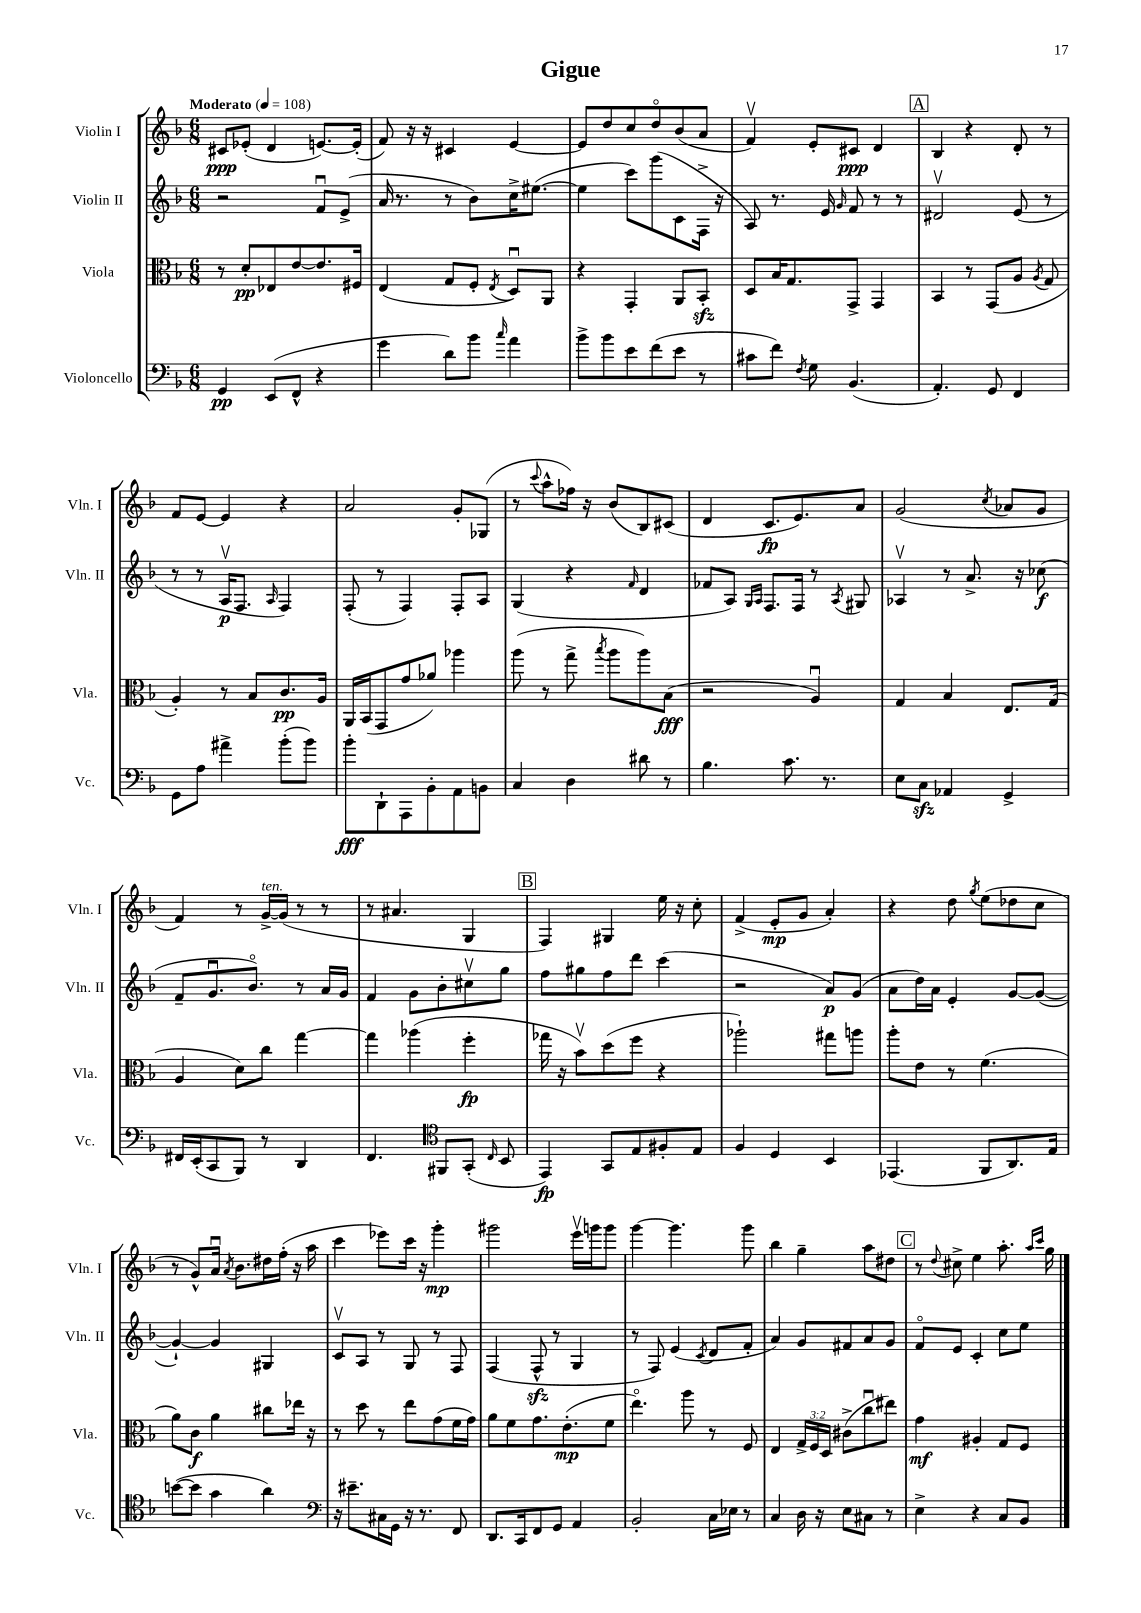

**kern	**dynam	**kern	**dynam	**kern	**dynam	**kern	**dynam
*part4	*part4	*part3	*part3	*part2	*part2	*part1	*part1
*staff4	*staff4	*staff3	*staff3	*staff2	*staff2	*staff1	*staff1
*I"Violoncello	*	*I"Viola	*	*I"Violin II	*	*I"Violin I	*
*I'Vc.	*	*I'Vla.	*	*I'Vln. II	*	*I'Vln. I	*
*clefF4	*	*clefC3	*	*clefG2	*	*clefG2	*
*k[b-]	*	*k[b-]	*	*k[b-]	*	*k[b-]	*
*M6/8	*	*M6/8	*	*M6/8	*	*M6/8	*
*MM108	*	*MM108	*	*MM108	*	*MM108	*
=1	=1	=1	=1	=1	=1	=1	=1
!	!	!	!	!	!	!LO:TX:a:B:t=Moderato	!
4GG/	pp	8r	.	2r	.	8c#X/L	ppp
.	.	8d'/L	pp	.	.	(8e-X'/J	.
(8EE/L	.	8E-X/	.	.	.	4d/	.
8FF^^/J	.	[8e/	.	.	.	.	.
4r	.	8.e/]	.	8fu/L	.	[8.en/L)	.
.	.	.	.	(8e^/J	.	.	.
.	.	16F#X/Jk	.	.	.	(16e'/Jk]	.
=2	=2	=2	=2	=2	=2	=2	=2
4g\	.	(4E/	.	16a/	.	8f/)	.
.	.	.	.	8.r	.	.	.
.	.	.	.	.	.	16r	.
.	.	.	.	.	.	16r	.
8d\L)	.	8G/L	.	8r	.	4c#X/	.
8b-\J	.	8F'/J	.	8b-\L)	.	.	.
16qqcc/	.	8qE/	.	.	.	.	.
4a\	.	8Du/L)	.	16cc^\K	.	[4e/	.
.	.	.	.	([8.ee#X\J	.	.	.
.	.	8AA/J	.	.	.	.	.
=3	=3	=3	=3	=3	=3	=3	=3
8b-^\L	.	4r	.	4ee#\]	.	8e/L]	.
8b-\	.	.	.	.	.	8dd/	.
8e\	.	4GG'/	.	8ccc\L)	.	8cc/	.
(8f\	.	.	.	(8ggg\	.	8dd/	.
8e\J	.	8AA/L	.	8c\	.	(8b-/	.
8r	.	8BB-zz'/J	.	16F^\Jk	.	8a/J	.
.	.	.	.	16r	.	.	.
=4	=4	=4	=4	=4	=4	=4	=4
8c#X\L	.	8D/L	.	8A/)	.	4fv/)	.
8f\J)	.	16B-/K	.	8.r	.	.	.
.	.	8.G/	.	.	.	.	.
8qF/	.	.	.	.	.	.	.
8G\	.	.	.	.	.	8e'/L	.
.	.	.	.	16e/	.	.	.
.	.	.	.	16qqg/	.	.	.
(4.BB-/	.	8GG^/J	.	8f/	.	8c#X/J	ppp
.	.	4GG/	.	8r	.	4d/	.
.	.	.	.	8r	.	.	.
!!LO:REH:place=s1:t=A
=5	=5	=5	=5	=5	=5	=5	=5
4.AA'/)	.	4BB-/	.	2d#Xv/	.	4B-/	.
.	.	8r	.	.	.	4r	.
8GG/	.	(8GG/L	.	.	.	.	.
4FF/	.	8A/J	.	(8e/	.	8d'/	.
.	.	8qA/	.	.	.	.	.
.	.	8G/	.	8r	.	8r	.
!!LO:LB:g=z
=6	=6	=6	=6	=6	=6	=6	=6
8GG\L	.	4A'/)	.	8r	.	8f/L	.
8A\J	.	.	.	8r	.	[8e/J	.
4a#X^\	.	8r	.	16Av/KL	p	4e/]	.
.	.	.	.	8.F/J	.	.	.
.	.	8B-/L	.	.	.	.	.
.	.	.	.	16qqA/	.	.	.
(8b-'\L	.	8.c/	pp	4F/)	.	4r	.
8b-\J)	.	.	.	.	.	.	.
.	.	16A/Jk	.	.	.	.	.
=7	=7	=7	=7	=7	=7	=7	=7
8b-'\L	fff	16AA/LL	.	(8F'/	.	2a/	.
.	.	(16BB-/J	.	.	.	.	.
8DD`\	.	8GG/	.	8r	.	.	.
8AAA\	.	8g/	.	4F/)	.	.	.
8BB-'\	.	8a-X/J)	.	.	.	.	.
8AA\	.	4aa-X\	.	8F'/L	.	8g'/L	.
8BBn\J	.	.	.	8A/J	.	(8G-X/J	.
=8	=8	=8	=8	=8	=8	=8	=8
4C/	.	(8aa\	.	(4G/	.	8r	.
.	.	.	.	.	.	8qqccc/	.
.	.	8r	.	.	.	8aa^^\L	.
4D\	.	8gg^\	.	4r	.	16ff-X\Jk)	.
.	.	.	.	.	.	16r	.
.	.	8qbb-/	.	.	.	.	.
.	.	8aa\L	.	.	.	(8b-/L	.
.	.	.	.	16qqf/	.	.	.
8d#X\	.	8aa\)	.	4d/	.	8B-/)	.
8r	.	(8B-\J	fff	.	.	(8c#X/J	.
=9	=9	=9	=9	=9	=9	=9	=9
4.B-\	.	2r	.	8f-X/L	.	4d/	.
.	.	.	.	8A/J)	.	.	.
.	.	.	.	16qqG/LL	.	.	.
.	.	.	.	16qqA/JJ	.	.	.
.	.	.	.	8.F/L	.	8.c/L	fp
8.c\	.	.	.	.	.	.	.
.	.	.	.	16F/Jk	.	8.e/)	.
.	.	4Au/)	.	8r	.	.	.
8.r	.	.	.	.	.	.	.
.	.	.	.	8qA/	.	.	.
.	.	.	.	8G#X/	.	8a/J	.
=10	=10	=10	=10	=10	=10	=10	=10
8E\L	.	4G/	.	4A-Xv/	.	(2g/	.
8Czz\J	.	.	.	.	.	.	.
4AA-X/	.	4B-/	.	8r	.	.	.
.	.	.	.	8.a^/	.	.	.
.	.	.	.	.	.	8qcc/	.
4GG^/	.	8.E/L	.	.	.	8a-X/L	.
.	.	.	.	16r	.	.	.
.	.	.	.	(8cc-X\	f	8g/J	.
.	.	(16G/Jk	.	.	.	.	.
!!LO:LB:g=z
=11	=11	=11	=11	=11	=11	=11	=11
16FF#X/LL	.	4A/	.	8f~/L	.	4f/)	.
(16EE'/J	.	.	.	.	.	.	.
8CC/	.	.	.	8.gu/	.	.	.
8BBB-/J)	.	8d\L)	.	.	.	8r	.
.	.	.	.	8.b-/J)	.	.	.
!	!	!	!	!	!	!LO:TX:a:i:t=ten.	!
8r	.	8cc\J	.	.	.	[16g^/LL	.
.	.	.	.	.	.	(16g/JJ]	.
4DD/	.	[4gg\	.	8r	.	8r	.
.	.	.	.	16a/LL	.	8r	.
.	.	.	.	16g/JJ	.	.	.
=12	=12	=12	=12	=12	=12	=12	=12
4.FF/	.	4gg\]	.	4f/	.	8r	.
.	.	.	.	.	.	4.a#X/	.
.	.	(4aa-X\	.	8g\L	.	.	.
*clefC4	*	*	*	*	*	*	*
8FF#X/L	.	.	.	8b-'\	.	.	.
(8GG'/J	.	4ff'\	fp	8cc#Xv\	.	4G/	.
16qqC/	.	.	.	.	.	.	.
8BB-/	.	.	.	8gg\J	.	.	.
!!LO:REH:place=s1:t=B
=13	=13	=13	=13	=13	=13	=13	=13
4EE/)	fp	16gg-X\	.	8ff\L	.	4F/)	.
.	.	16r	.	.	.	.	.
.	.	8b-v\L)	.	8gg#X\	.	.	.
8GG/L	.	(8dd\	.	8ff\	.	4G#X/	.
8E/	.	8ff\J	.	8ddd\J	.	.	.
8F#X'/	.	4r	.	(4ccc\	.	16ee\	.
.	.	.	.	.	.	16r	.
8E/J	.	.	.	.	.	8cc'\	.
=14	=14	=14	=14	=14	=14	=14	=14
4F/	.	2aa-X`\)	.	2r	.	(4f^/	.
4D/	.	.	.	.	.	8e'/L	mp
.	.	.	.	.	.	8g/J	.
4BB-/	.	8gg#X\L	.	8a/L)	p	4a'/)	.
.	.	8aan\J	.	(8g/J	.	.	.
=15	=15	=15	=15	=15	=15	=15	=15
(4.EE-X/	.	8aa'\L	.	8a\L	.	4r	.
.	.	8e\J	.	16dd\L)	.	.	.
.	.	.	.	16a\JJ	.	.	.
.	.	8r	.	4e'/	.	8dd\	.
.	.	.	.	.	.	8qgg/	.
8FF/L	.	(4.f\	.	.	.	(8ee\L	.
8.AA/)	.	.	.	[8g/L	.	8dd-X\	.
.	.	.	.	(8g/J_	.	8cc\J	.
16E/Jk	.	.	.	.	.	.	.
!!LO:LB:g=z
=16	=16	=16	=16	=16	=16	=16	=16
([8bn\L	.	8a\L)	.	4g`/_)	.	8r	.
8b\J]	.	8c\J	f	.	.	8g^^/L)	.
4g\	.	4a\	.	4g/]	.	16au/Jk	.
.	.	.	.	.	.	8qa/	.
.	.	.	.	.	.	8.b-\L	.
4a\)	.	8cc#X\L	.	4G#X/	.	16dd#X\L	.
.	.	.	.	.	.	(16ff'\JJ	.
.	.	16ee-X\Jk	.	.	.	16r	.
.	.	16r	.	.	.	16aa\	.
=17	=17	=17	=17	=17	=17	=17	=17
*clefF4	*	*	*	*	*	*	*
16r	.	8r	.	8cv/L	.	4ccc\	.
8.e#X~\L	.	.	.	.	.	.	.
.	.	8dd\	.	8A/J	.	.	.
16C#X\L	.	8r	.	8r	.	8eee-X\L)	.
16GG\JJ	.	.	.	.	.	.	.
16r	.	8ee\L	.	8G/	.	16ccc\Jk	.
8.r	.	.	.	.	.	16r	.
.	.	(8g\	.	8r	.	4ggg'\	mp
8FF/	.	16f\L	.	8F/	.	.	.
.	.	16g\JJ)	.	.	.	.	.
=18	=18	=18	=18	=18	=18	=18	=18
8.DD/L	.	8a\L	.	(4F/	.	2ggg#X\	.
.	.	8f\	.	.	.	.	.
16CC/k	.	.	.	.	.	.	.
8FF/	.	8.g\	.	8Fzz^^/	.	.	.
8GG/J	.	.	.	8r	.	.	.
.	.	(8.e'\	mp	.	.	.	.
4AA/	.	.	.	4G/	.	16eeev\LL	.
.	.	.	.	.	.	16gggn\J	.
.	.	8f\J	.	.	.	8ggg\J	.
=19	=19	=19	=19	=19	=19	=19	=19
2BB-'/	.	4.ee\)	.	8r	.	[4ggg\	.
.	.	.	.	8F/)	.	.	.
.	.	.	.	(4e/	.	4.ggg\]	.
.	.	8aa\	.	.	.	.	.
.	.	.	.	8qc/	.	.	.
16C\LL	.	8r	.	8d/L	.	.	.
16E-X\JJ	.	.	.	.	.	.	.
8r	.	8F/	.	8f'/J	.	8ggg\	.
=20	=20	=20	=20	=20	=20	=20	=20
4C/	.	4E/	.	4a/)	.	4bb-\	.
16D\	.	24G^/LL	.	8g/L	.	4gg~\	.
.	.	24F/	.	.	.	.	.
16r	.	.	.	.	.	.	.
.	.	24D/JJ	.	.	.	.	.
8E\L	.	(8c#X^\L	.	8f#X/	.	.	.
8C#X\J	.	8ccu\	.	8a/	.	8aa\L	.
8r	.	8ee#X\J)	.	8g/J	.	8dd#X\J	.
!!LO:REH:place=s1:t=C
=21	=21	=21	=21	=21	=21	=21	=21
4E^\	.	4g\	mf	8f/L	.	8r	.
.	.	.	.	.	.	8qqdd/	.
.	.	.	.	8e/J	.	8cc#X^\	.
4r	.	4A#X'/	.	4c'/	.	4ee\	.
8C/L	.	8G/L	.	8cc\L	.	8.aa'\	.
8BB-/J	.	8F/J	.	8ee\J	.	.	.
.	.	.	.	.	.	16qqaa/LL	.
.	.	.	.	.	.	16qqccc/JJ	.
.	.	.	.	.	.	16gg\	.
==	==	==	==	==	==	==	==
*-	*-	*-	*-	*-	*-	*-	*-
